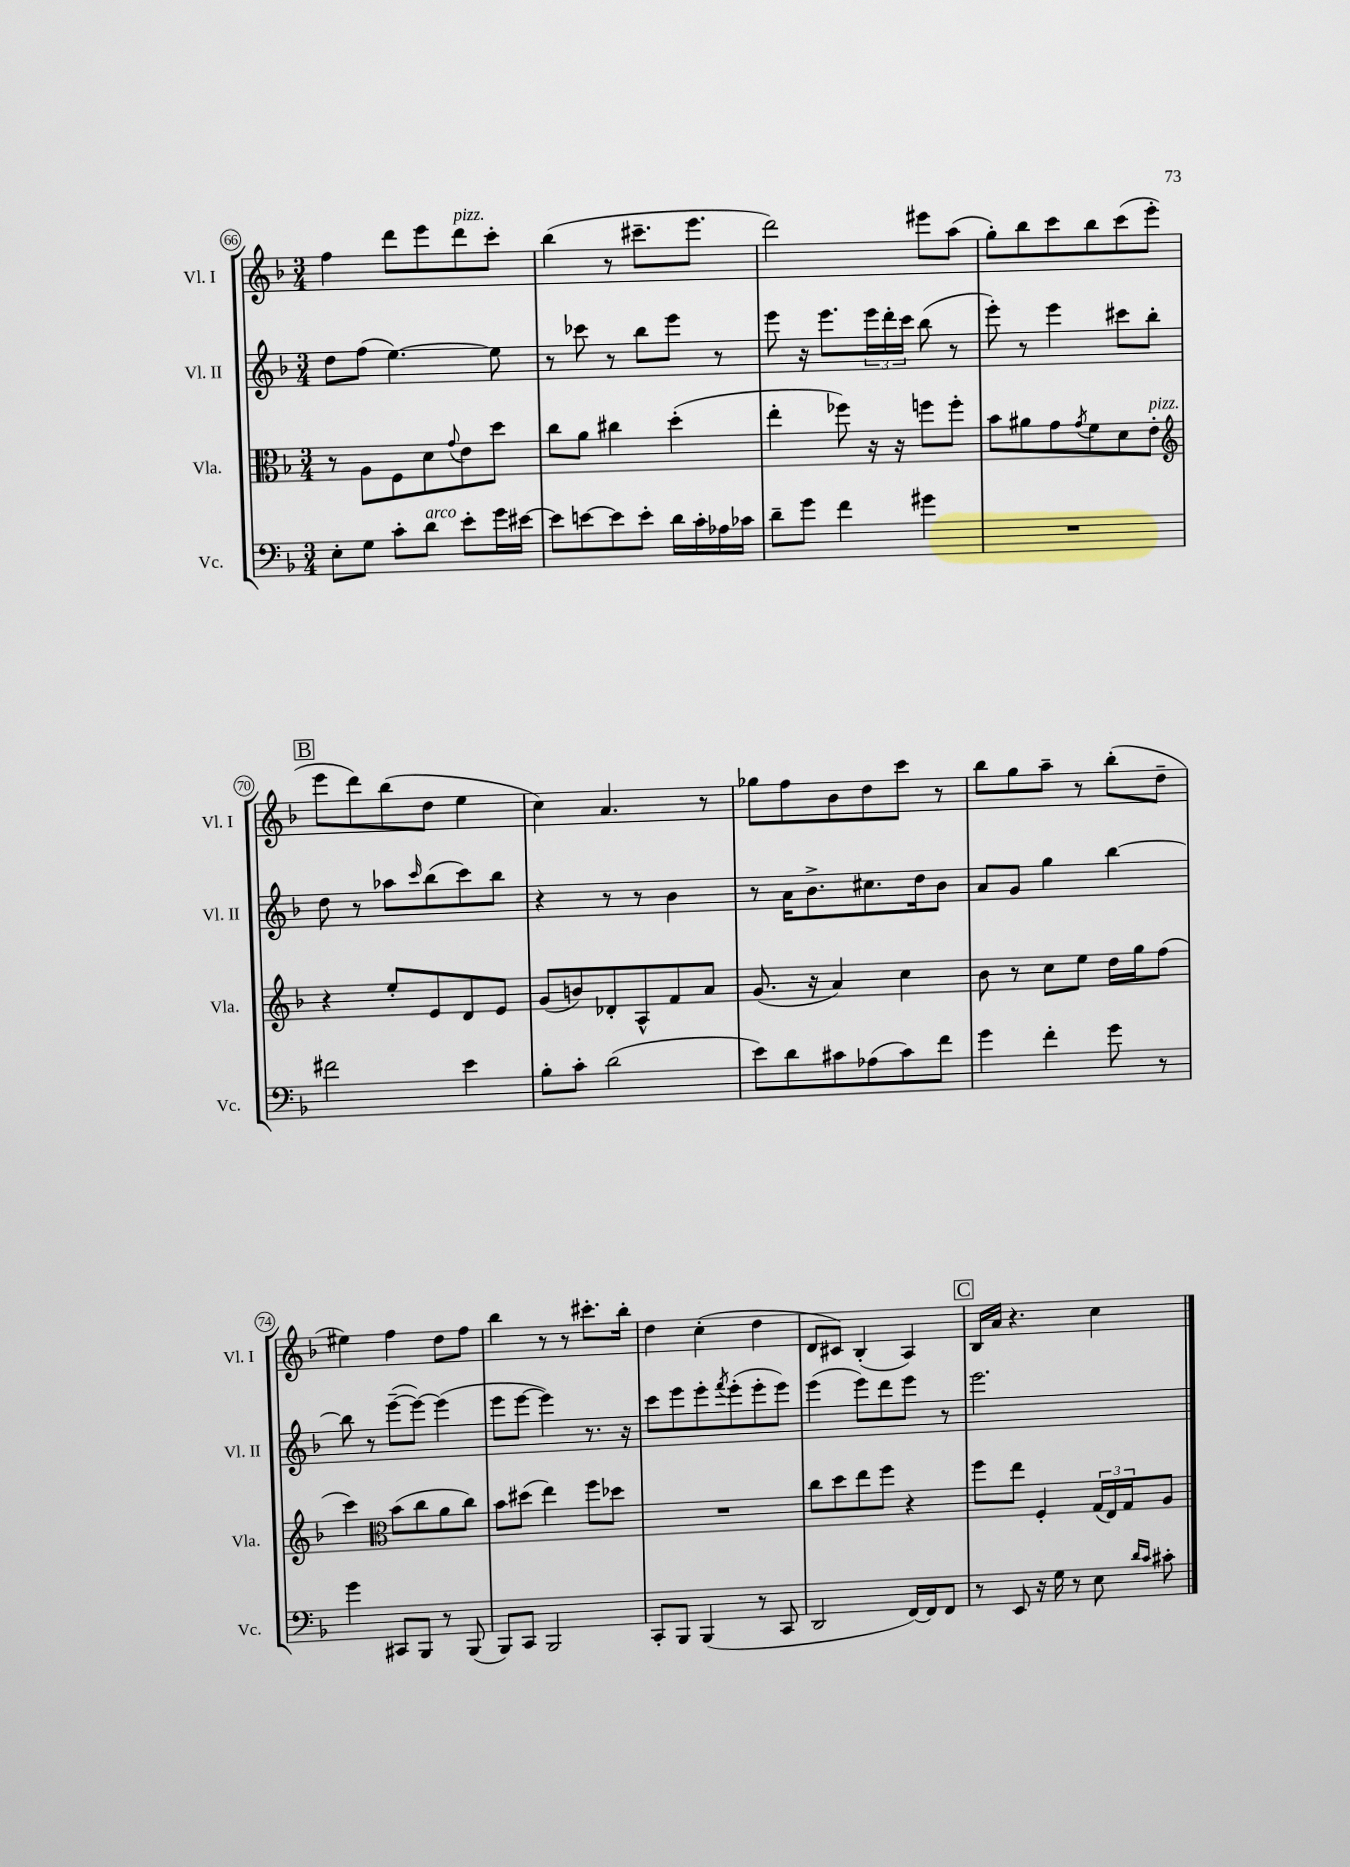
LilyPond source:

<<
\new StaffGroup <<
\new Staff = "s0" \with { instrumentName = "Vl. I" shortInstrumentName = "Vl. I" } {
    \clef treble \key f \major \numericTimeSignature \time 3/4
    f''4 d'''8 e'''8 d'''8^\markup { \italic "pizz." } c'''8-. |
    bes''4( r8 cis'''8.-- e'''8. |
    d'''2) eis'''8 a''8( |
    g''8-.) bes''8 c'''8 bes''8 c'''8( e'''8-. |
    \mark \markup { \box "B" } e'''8 d'''8) bes''8( d''8 e''4 |
    c''4) a'4. r8 |
    ges''8 f''8 bes'8 d''8 c'''8 r8 |
    bes''8 g''8 a''8-- r8 bes''8-.( d''8-- |
    eis''4) f''4 d''8 f''8 |
    bes''4 r8 r8 cis'''8.-. bes''16-. |
    d''4 c''4-.( d''4 |
    d'8 cis'8) bes4-.( a4) |
    \mark \markup { \box "C" } bes16 a'16 r4. c''4 \bar "|." |
}
\new Staff = "s1" \with { instrumentName = "Vl. II" shortInstrumentName = "Vl. II" } {
    \clef treble \key f \major \numericTimeSignature \time 3/4
    d''8 f''8( e''4.~) e''8 |
    r8 ces'''8 r8 bes''8 e'''8 r8 |
    e'''8 r16 e'''8. \tuplet 3/2 { e'''16 d'''16-. c'''16 } bes''8( r8 |
    e'''8-.) r8 e'''4 cis'''8 bes''8-. |
    \mark \markup { \box "B" } d''8 r8 aes''8 \grace { c'''16 } bes''8( c'''8) bes''8 |
    r4 r8 r8 bes'4 |
    r8 a'16 bes'8.-> cis''8. d''16 bes'8 |
    a'8 g'8 g''4 bes''4~ |
    bes''8 r8 e'''8~--( e'''8~) e'''4( |
    e'''8 e'''8~ e'''4) r8. r16 |
    c'''8 e'''8 e'''8-. \acciaccatura { f'''8 } e'''8-.( e'''8-. e'''8) |
    e'''4( e'''8) d'''8 e'''8 r8 |
    \mark \markup { \box "C" } e'''2. \bar "|." |
}
\new Staff = "s2" \with { instrumentName = "Vla." shortInstrumentName = "Vla." } {
    \clef alto \key f \major \numericTimeSignature \time 3/4
    r8 a8 f8 d'8 \appoggiatura { g'8 } e'8 d''8 |
    c''8 a'8 cis''4 d''4-.( |
    e''4-. fes''8) r16 r16 f''8 f''8-. |
    bes'8 ais'8 g'8 \acciaccatura { g'8 } f'8 d'8 e'8-.^\markup { \italic "pizz." } |
    \mark \markup { \box "B" } \clef treble r4 e''8-. e'8 d'8 e'8 |
    g'8( b'8) des'8-. a8-^ f'8 a'8 |
    g'8.( r16 a'4) c''4 |
    bes'8 r8 c''8 e''8 d''16 g''16 f''8( |
    c'''4) \clef alto bes'8( c''8 a'8 c''8) |
    bes'8 dis''8( e''4) f''8 des''8 |
    R2. |
    c''8 d''8 e''8 f''8 r4 |
    \mark \markup { \box "C" } f''8 e''8 f4-. \tuplet 3/2 { g16( e16) g16 } a8 \bar "|." |
}
\new Staff = "s3" \with { instrumentName = "Vc." shortInstrumentName = "Vc." } {
    \clef bass \key f \major \numericTimeSignature \time 3/4
    e8-. g8 c'8-. d'8^\markup { \italic "arco" } e'8-. g'16 eis'16~ |
    eis'8 e'8~ e'8 e'8-. d'16 c'16-. aes16 ces'16 |
    d'8-- g'8 f'4 gis'4 |
    R2. |
    \mark \markup { \box "B" } fis'2 e'4 |
    bes8-. c'8-. d'2( |
    e'8) d'8 cis'8 aes8( cis'8) f'8 |
    g'4 f'4-. g'8 r8 |
    g'4 cis,8 bes,,8 r8 bes,,8( |
    bes,,8) c,8 bes,,2 |
    c,8-. bes,,8 bes,,4( r8 c,8 |
    d,2 f,16~) f,16 f,8 |
    \mark \markup { \box "C" } r8 e,8 r16 g16 r8 e8 \grace { d'16 c'16 } cis'8-. \bar "|." |
}
>>
>>
\layout { \context { \Score currentBarNumber = #66 \override BarNumber.stencil = #(make-stencil-circler 0.1 0.3 ly:text-interface::print) } }
